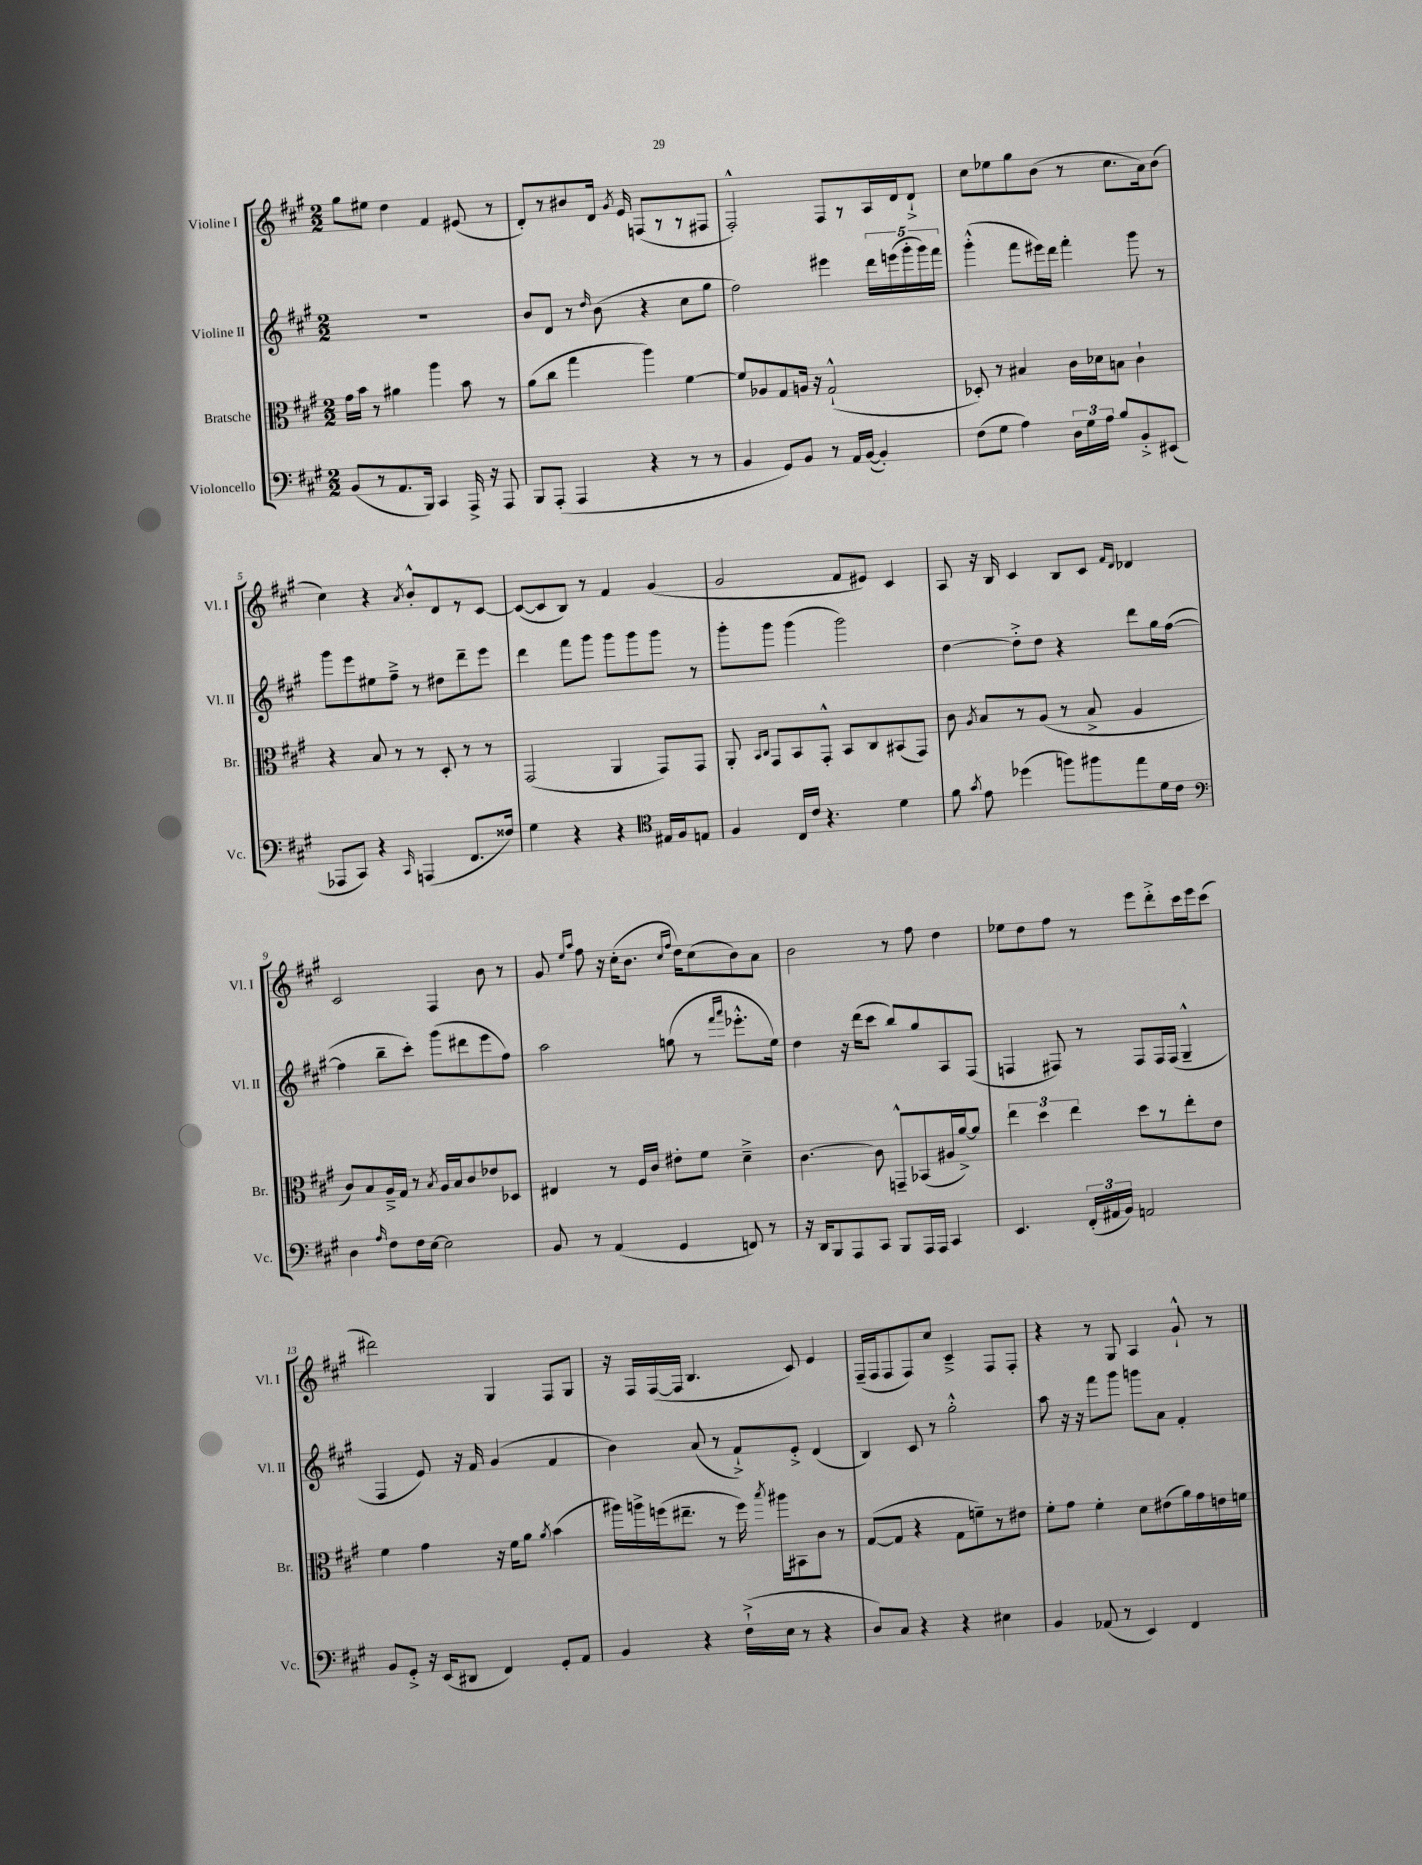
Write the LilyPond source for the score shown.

<<
\new StaffGroup <<
\new Staff = "s0" \with { instrumentName = "Violine I" shortInstrumentName = "Vl. I" } {
    \clef treble \key a \major \numericTimeSignature \time 2/2
    \autoBeamOff gis''8[ eis''8] d''4 fis'4 eis'8( r8 |
    d'8[-.) r8 bis'8 d'16] \acciaccatura { gis'8 } e'16 f8[( r8 r8 fis8] |
    fis2-.-^) fis8[ r8 a16 d'16 d'8]-!-> |
    cis''8[ ees''8 gis''8 b'8]( r8 cis''8.[ a'16) b'8]( |
    cis''4) r4 \acciaccatura { a'8 } b'8[-.-^ d'8 r8 cis'8]~ |
    cis'8[~( cis'8 b8]) r8 fis'4 gis'4( |
    gis'2 fis'8[ eis'8]) cis'4 |
    a8 r16 b16 cis'4 b8[ cis'8] \grace { fis'16[ d'16] } des'4 |
    cis'2 fis4 b'8 r8 |
    gis'8 \grace { e''16[ a''16] } fis''8 r16 cis''16[-.( b'8.] \grace { cis''16[ fis''16] } d''16[) cis''8( b'8) a'8] |
    b'2 r8 fis''8 d''4 |
    ees''8[ d''8 fis''8] r8 e'''8[ d'''8-.-> cis'''16 e'''16 cis'''8]( |
    dis'''2) gis4 fis8[ gis8] |
    r16 fis16[ fis16~( fis16] b4. cis'8) e'4 |
    fis16[--( fis16 fis8 fis8) cis''8] cis'4---> fis8[ fis8]-. |
    r4 r8 gis8 a4 gis'8-!-^ r8 \bar "|." |
}
\new Staff = "s1" \with { instrumentName = "Violine II" shortInstrumentName = "Vl. II" } {
    \clef treble \key a \major \numericTimeSignature \time 2/2
    \autoBeamOff R1 |
    b'8[ d'8] r8 \grace { d''16 } b'8( r4 cis''8[ gis''8] |
    fis''2) eis'''4 \tuplet 5/4 { d'''16[ e'''16( gis'''16-. gis'''16) fis'''16] } |
    gis'''4-.-^( fis'''8[ eis'''16) d'''16] fis'''4-. gis'''8 r8 |
    gis'''8[ e'''8 eis''8 fis''8]---> r8 dis''8[ d'''8-- e'''8] |
    d'''4 fis'''8[ gis'''8] gis'''8[ gis'''8 gis'''8] r8 |
    gis'''8[-. gis'''8] gis'''4( gis'''2) |
    d''4~ d''8[-.-> d''8] r4 d'''8[ gis''16 fis''16]~( |
    fis''4 b''8[-- cis'''8]-.) gis'''8[( dis'''8 e'''8 fis''8]) |
    a''2 g''8( r8 \grace { fis'''16[ a'''16] } ees'''8.[-.-^ e''16]) |
    d''4 r16 d'''16[( cis'''8] b''8[) gis''8 a8 fis8]( |
    f4 fis8) r8 fis8[ fis16 fis16]( gis4---^ |
    fis4 e'8) r16 fis'16 gis'4( fis'4 |
    b'4) a'8( r8 fis'8[-!->) e'8]-.-> d'4( |
    b4) cis'8 r8 gis''2-.-^ |
    a''8 r16 r16 fis'''8[ gis'''8] g'''8[ a'8] fis'4-. \bar "|." |
}
\new Staff = "s2" \with { instrumentName = "Bratsche" shortInstrumentName = "Br." } {
    \clef alto \key a \major \numericTimeSignature \time 2/2
    \autoBeamOff gis'16[ b'16] r8 ais'4 a''4 b'8 r8 |
    a'8[( cis''8] gis''4 a''4) fis'4~ |
    fis'8[ aes8 gis8 a16] r16 gis2-!-^( |
    des8-.) r8 bis4 cis'16[ des'16 b8] cis'4-! |
    r4 b8 r8 r8 d8-. r8 r8 |
    gis,2( a,4 gis,8[) gis,8] |
    a,8-. \grace { b,16[ cis16] } gis,8[ b,8 gis,8]-.-^ b,8[ cis8 bis,8( gis,8]) |
    cis'8 \acciaccatura { a8 } b8[ r8 a8]( r8 b8-> a4 |
    cis'8[) b8 a16---> gis16] r8 \acciaccatura { b8 } a16[ b16 cis'8 ees'8 des8] |
    eis4 r8 fis16[ cis'16] eis'8[-. fis'8] d'4---> |
    cis'4.~ cis'8 g,8[---^ bes,8( ais16 a'16~->) a'8] |
    \tuplet 3/2 { e''4 d''4 e''4 } d''8[ r8 e''8-. e'8] |
    fis'4 gis'4 r16 fis'16[ a'8] \acciaccatura { a'8 } b'4( |
    ais''16[) a''16-> f''16( eis''8.]-- r8 f''16) \acciaccatura { b''8 } ais''16[ bis,8 cis'8] r8 |
    gis8[~( gis8] r4 gis8[ f'8--) r8 eis'8] |
    fis'8[-. gis'8] fis'4-. d'8[ eis'8( a'16) gis'16 e'16 f'16] \bar "|." |
}
\new Staff = "s3" \with { instrumentName = "Violoncello" shortInstrumentName = "Vc." } {
    \clef bass \key a \major \numericTimeSignature \time 2/2
    \autoBeamOff b,8[( r8 a,8. b,,16]) cis,4 a,,16-> r16 a,,8 |
    b,,8[ a,,8]-.( a,,4 r4 r8 r8 |
    b,4 gis,8[) b,8] r8 a,16[ b,16]~( b,4-.) |
    fis8[( gis8] a4) \tuplet 3/2 { d16[ gis16 a16] } b8[ b,8-.-> eis,8]( |
    aes,,8[ cis,8]) r4 \grace { cis,16 } a,,4( fis,8.[ fisis16]) |
    gis4 r4 r4 \clef tenor eis16[ fis16 e8] |
    fis4 cis16[ cis'16] r4. d'4 |
    fis'8 \acciaccatura { gis'8 } e'8 des''4( f''8[) fis''8 e''8 d'16 cis'16] |
    \clef bass d4 \grace { a16 } fis8[ fis16 e16]~ e2 |
    b,8 r8 a,4( gis,4 f,8) r8 |
    r16 d,16[ b,,8 a,,8 cis,8] b,,8[ a,,16 a,,16] cis,4 |
    e,4. \tuplet 3/2 { fis,16[-.( ais,16 b,16]) } a,2 |
    b,8[ gis,8]-.-> r16 e,16[( dis,8] fis,4) gis,8[-. a,8] |
    b,4 r4 fis16[-!->( e16] r8 r4 |
    d8[) cis8] r4 r4 eis4 |
    b,4 aes,8( r8 e,4) fis,4 \bar "|." |
}
>>
>>
